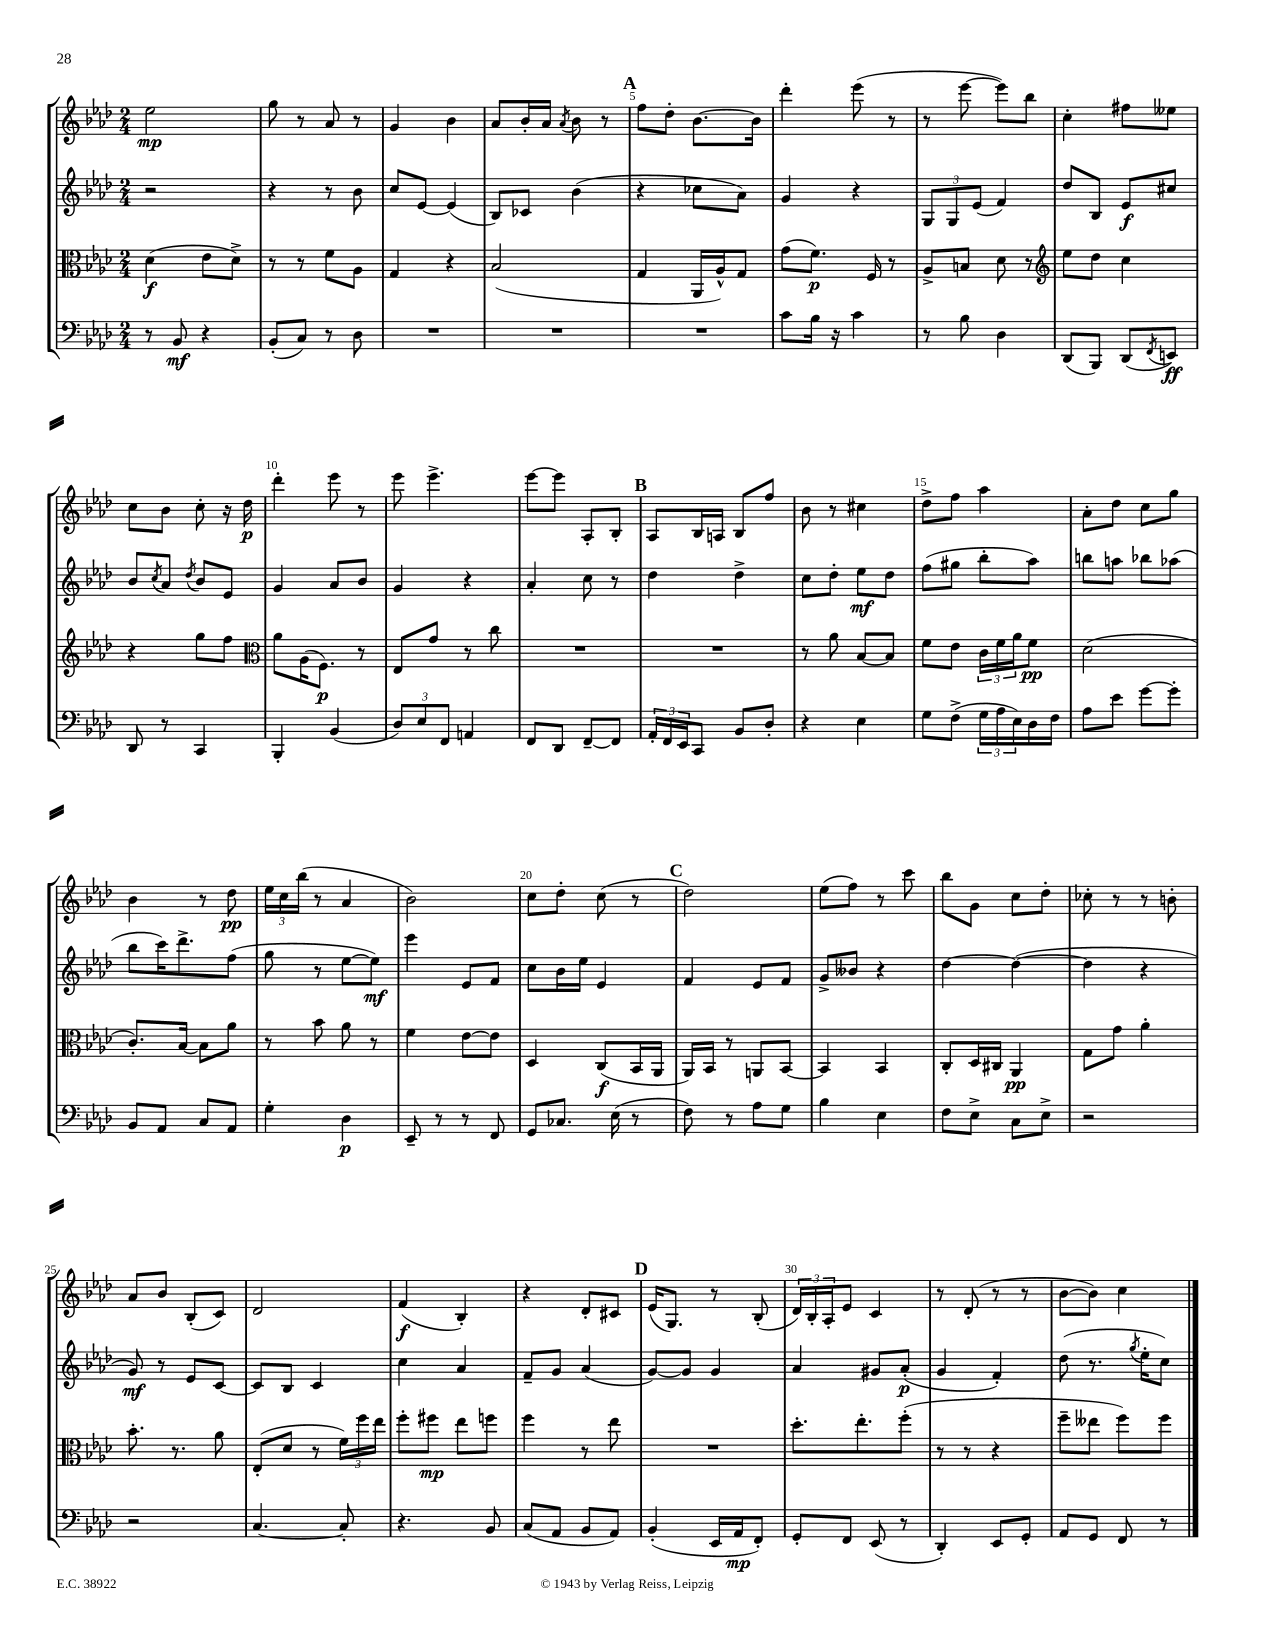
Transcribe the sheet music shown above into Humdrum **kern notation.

**kern	**kern	**kern	**kern
*staff4	*staff3	*staff2	*staff1
*clefF4	*clefC3	*clefG2	*clefG2
*k[b-e-a-d-]	*k[b-e-a-d-]	*k[b-e-a-d-]	*k[b-e-a-d-]
*M2/4	*M2/4	*M2/4	*M2/4
8r	(4d-	2r	2ee-
8BB-	.	.	.
4r	8e-	.	.
.	8d-^)	.	.
=	=	=	=
(8BB-'	8r	4r	8gg
8C)	8r	.	8r
8r	8f	8r	8a-
8D-	8A-	8b-	8r
=	=	=	=
2r	4G	8cc	4g
.	.	[8e-	.
.	4r	(4e-]	4b-
=	=	=	=
2r	(2B-	8B-)	8a-
.	.	8c-	16b-'
.	.	.	16a-
.	.	.	8qa-
.	.	(4b-	8b-
.	.	.	8r
=	=	=	=
2r	4G	4r	8ff
.	.	.	8dd-'
.	16AA-	8cc-	[8.b-
.	16A-^^)	.	.
.	8G	8a-)	.
.	.	.	16b-]
=	=	=	=
8c	(8g	4g	4ddd-'
16B-	8.f)	.	.
16r	.	.	.
4c	.	4r	(8eee-
.	16F	.	.
.	8r	.	8r
=	=	=	=
8r	8A-^	12G	8r
.	.	12G	.
8B-	8B	.	[8eee-
.	.	(12e-	.
4D-	8d-	4f)	8eee-])
.	8r	.	8bb-
=	=	=	=
*	*clefG2	*	*
(8DD-	8ee-	8dd-	4cc'
8BBB-)	8dd-	8B-	.
(8DD-	4cc	8e-	8ff#
8qFF	.	.	.
8EE)	.	8cc#	8ee--
=	=	=	=
8DD-	4r	8b-	8cc
.	.	8qcc	.
8r	.	8a-	8b-
.	.	8qdd-	.
4CC	8gg	8b-	8cc'
.	8ff	8e-	16r
.	.	.	16dd-
=	=	=	=
*	*clefC3	*	*
4BBB-'	8a-	4g	4ddd-'
.	(16A-	.	.
.	8.F)	.	.
(4BB-	.	8a-	8eee-
.	8r	8b-	8r
=	=	=	=
12D-)	8E-	4g	8eee-
12E-	.	.	.
.	8g	.	4.eee-^
12FF	.	.	.
4AA	8r	4r	.
.	8cc	.	.
=	=	=	=
8FF	2r	4a-'	[8eee-
8DD-	.	.	8eee-]
[8FF~	.	8cc	8A-'
8FF]	.	8r	8B-'
=	=	=	=
24AA-'	2r	4dd-	8A-
24FF	.	.	.
24EE-	.	.	.
8CC	.	.	16B-
.	.	.	16A
8BB-	.	4dd-^	8B-
8D-'	.	.	8ff
=	=	=	=
4r	8r	8cc	8b-
.	8a-	8dd-'	8r
4E-	[8B-	8ee-	4cc#
.	8B-]	8dd-	.
=	=	=	=
8G	8f	(8ff	8dd-^
(8F^	8e-	8gg#	8ff
24G	24c	8bb-'	4aa-
24A-	24f	.	.
24E-)	24a-	.	.
16D-	8f	8aa-)	.
16F	.	.	.
=	=	=	=
8A-	(2d-	8bb	8a-'
8e-	.	8aa	8dd-
[8g	.	8bb-	8cc
8g']	.	(8aa-	8gg
=	=	=	=
8BB-	8.c')	8bb-	4b-
8AA-	.	16ccc)	.
.	[16B-	8.ddd-^	.
8C	8B-]	.	8r
8AA-	8a-	(8ff	8dd-
=	=	=	=
4G'	8r	8gg	24ee-
.	.	.	24cc
.	.	.	(24bb-
.	8b-	8r	8r
4D-	8a-	[8ee-	4a-
.	8r	8ee-])	.
=	=	=	=
8EE-~	4f	4eee-	2b-)
8r	.	.	.
8r	[8e-	8e-	.
8FF	8e-]	8f	.
=	=	=	=
8GG	4D-	8cc	8cc
8.C-	.	16b-	8dd-'
.	.	16ee-	.
.	(8C	4e-	(8cc
(16E-	.	.	.
8r	16BB-	.	8r
.	16AA-	.	.
=	=	=	=
8F)	16AA-)	4f	2dd-)
.	16BB-	.	.
8r	8r	.	.
8A-	8AA	8e-	.
8G	[8BB-	8f	.
=	=	=	=
4B-	4BB-]	8g^	(8ee-
.	.	8b--	8ff)
4E-	4BB-	4r	8r
.	.	.	8ccc
=	=	=	=
8F	8C'	[4dd-	8bb-
8E-^	16D-	.	8g
.	16C#	.	.
8C	4AA-	(4dd-_	8cc
8E-^	.	.	8dd-'
=	=	=	=
2r	8G	4dd-]	8cc-'
.	8g	.	8r
.	4a-'	4r	8r
.	.	.	8b'
=	=	=	=
2r	8.b-'	8g)	8a-
.	.	8r	8b-
.	8.r	.	.
.	.	8e-	(8B-'
.	8a-	[8c	8c)
=	=	=	=
[4.C	(8E-'	8c]	2d-
.	8d-	8B-	.
.	8r	4c	.
8C']	24f)	.	.
.	24ff	.	.
.	24ee-	.	.
=	=	=	=
4.r	8ff'	4cc	(4f
.	8ff#	.	.
.	8ee-	4a-	4B-')
8BB-	8ff	.	.
=	=	=	=
(8C	4ff	8f~	4r
8AA-	.	8g	.
8BB-	8r	(4a-	8d-'
8AA-)	8ee-	.	8c#
=	=	=	=
(4BB-'	2r	[8g)	(16e-
.	.	.	8.G)
.	.	8g]	.
16EE-	.	4g	8r
16AA-	.	.	.
8FF')	.	.	(8B-'
=	=	=	=
8GG'	8.dd-'	4a-	24d-)
.	.	.	24B-'
.	.	.	24A-'
8FF	.	.	8e-
.	8.ee-'	.	.
(8EE-	.	8g#	4c
8r	(8ff'	(8a-'	.
=	=	=	=
4DD-')	8r	4g	8r
.	8r	.	(8d-'
8EE-	4r	4f')	8r
8GG'	.	.	8r
=	=	=	=
8AA-	8ff~	(8dd-	[8b-
8GG	8ee--	8.r	8b-])
8FF	8ff)	.	4cc
.	.	8qgg	.
.	.	16ee-'	.
8r	8ff	8cc)	.
==	==	==	==
*-	*-	*-	*-
